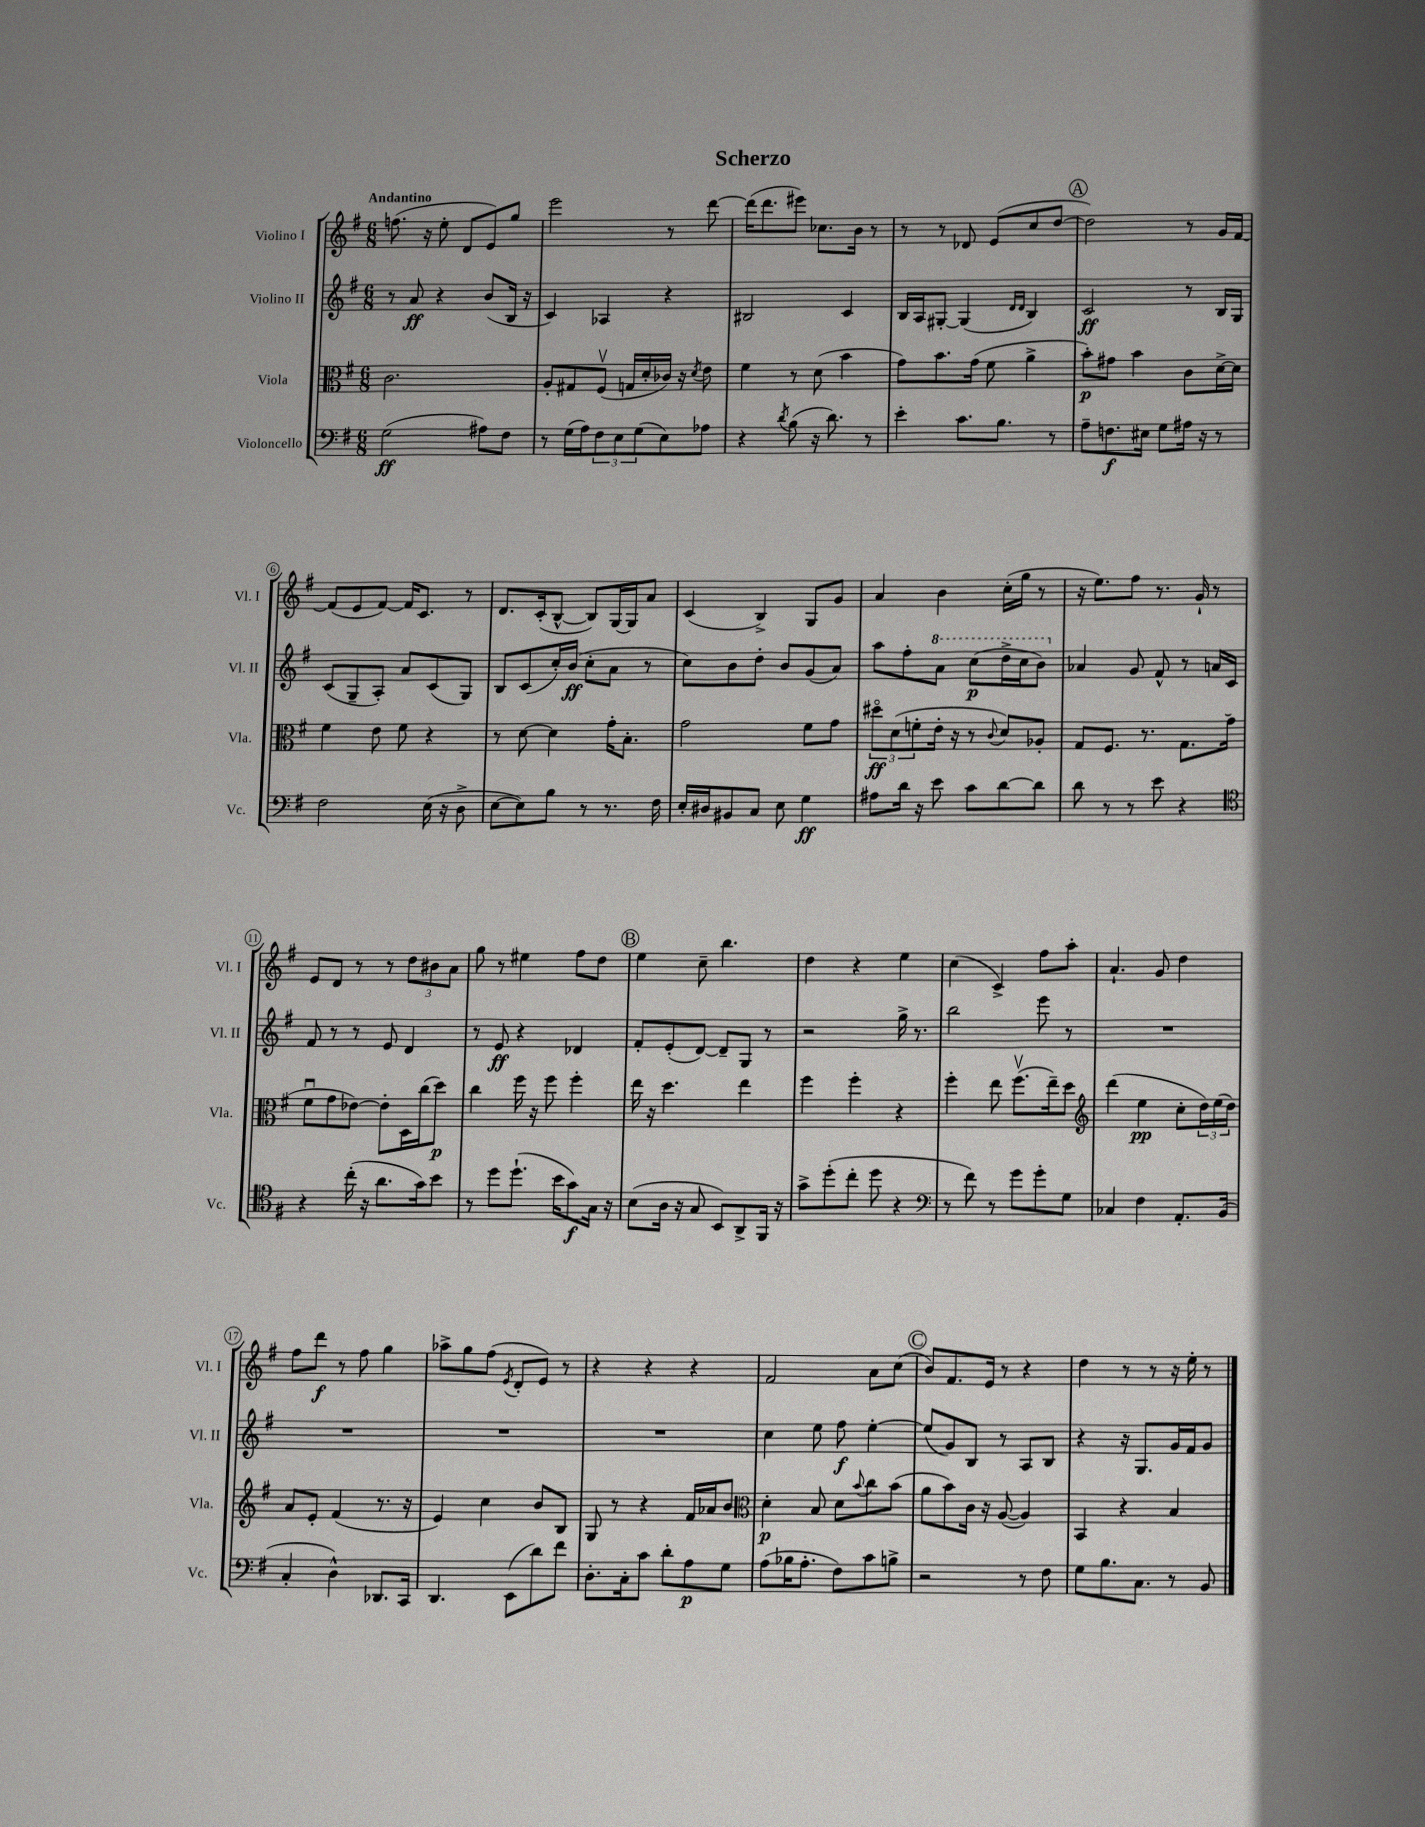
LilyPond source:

\header { title = "Scherzo" }
<<
\new StaffGroup <<
\new Staff = "s0" \with { instrumentName = "Violino I" shortInstrumentName = "Vl. I" } {
    \clef treble \key g \major \numericTimeSignature \time 6/8 \tempo "Andantino"
    f''8.( r16 e''8-. d'8 e'8) g''8 |
    e'''2 r8 d'''8~ |
    d'''16( d'''8. eis'''8) ces''8. b'16 r8 |
    r8 r8 des'8 e'8( c''8 d''8~ |
    \mark \markup { \circle "A" } d''2) r8 g'16 fis'16~ |
    fis'8( e'8 fis'8~) fis'16 c'8. r8 |
    d'8. c'16-.( b8~-^ b8) g16~ g16 a'8 |
    c'4( b4->) g8 g'8 |
    a'4 b'4 c''16-.( g''16 r8 |
    r16 e''8.) fis''8 r8. g'16-! r8 |
    e'8 d'8 r8 r8 \tuplet 3/2 { d''8 bis'8 a'8 } |
    g''8 r8 eis''4 fis''8 d''8 |
    \mark \markup { \circle "B" } e''4 c''8-- b''4. |
    d''4 r4 e''4 |
    c''4( c'4->) fis''8 a''8-. |
    a'4.-! g'8 d''4 |
    fis''8 d'''8\f r8 fis''8 g''4 |
    aes''8-> g''8 fis''8( \acciaccatura { e'8 } d'8-. e'8) r8 |
    r4 r4 r4 |
    fis'2 a'8 c''8( |
    \mark \markup { \circle "C" } b'8) fis'8. e'16 r8 r4 |
    d''4 r8 r8 r16 e''16-. r8 \bar "|." |
}
\new Staff = "s1" \with { instrumentName = "Violino II" shortInstrumentName = "Vl. II" } {
    \clef treble \key g \major \numericTimeSignature \time 6/8
    r8 a'8\ff r4 b'8( b16 r16 |
    c'4) aes4 r4 |
    bis2 c'4 |
    b16 a16 gis8~-. gis4( \grace { d'16 d'16 } b4) |
    \mark \markup { \circle "A" } c'2\ff r8 b16 g16 |
    c'8( g8-- a8-.) a'8 c'8( g8) |
    b8 c'8( c''16-.) b'16\ff( c''8-. a'8 r8 |
    c''8) b'8 d''8-. b'8 g'8( a'8) |
    a''8 fis''8-. \ottava #1 a''8 c'''8\p( d'''16-> c'''16 b''8) \ottava #0 |
    aes'4 g'8 fis'8-^ r8 a'16 c'16 |
    fis'8 r8 r8 e'8 d'4 |
    r8 e'8\ff r4 des'4 |
    \mark \markup { \circle "B" } fis'8-. e'8-.( d'8~) d'8-- g8 r8 |
    r2 g''16-> r8. |
    b''2 e'''8 r8 |
    R2. |
    R2. |
    R2. |
    R2. |
    c''4 e''8 fis''8\f e''4~-. |
    \mark \markup { \circle "C" } e''8( g'8) b8 r8 a8 b8 |
    r4 r16 g8. g'16 fis'16 g'8 \bar "|." |
}
\new Staff = "s2" \with { instrumentName = "Viola" shortInstrumentName = "Vla." } {
    \clef alto \key g \major \numericTimeSignature \time 6/8
    c'2. |
    a8-. gis8 fis8\upbow( g16 d'16-. ces'16) r16 \acciaccatura { d'8 } e'8 |
    fis'4 r8 d'8( b'4 |
    g'8) b'8. g'16( fis'8 a'4-> |
    \mark \markup { \circle "A" } b'8-.\p) gis'8 b'4 c'8 d'16~-> d'16 |
    fis'4 e'8 fis'8 r4 |
    r8 d'8~ d'4 g'16-. b8.-. |
    g'2 fis'8 g'8 |
    \tuplet 3/2 { dis''8\flageolet\ff d'8( f'8-. } e'16-. r16 r8 \appoggiatura { c'8 } d'8) aes8-. |
    g8 fis8. r8. g8. g'16( |
    fis'8\downbow g'8 ees'8~) ees'8-. d16 c''16( d''8\p) |
    c''4 fis''16 r16 fis''8 fis''4-. |
    \mark \markup { \circle "B" } e''16 r16 d''4. e''4 |
    fis''4 fis''4-. r4 |
    fis''4-. e''8 fis''8.\upbow( e''16--) d''8 |
    \clef treble d'''4( e''4\pp c''8-. \tuplet 3/2 { d''16) e''16( d''16) } |
    a'8 e'8-. fis'4( r8. r16 |
    e'4) c''4 b'8 b8 |
    g8 r8 r4 fis'16 aes'16 b'8 |
    \clef alto d'4-.\p b8 d'8 \appoggiatura { b'8 } c''8 b'8( |
    \mark \markup { \circle "C" } a'8 b'8) c'16 r16 a8~( a4) |
    b,4 r4 b4 \bar "|." |
}
\new Staff = "s3" \with { instrumentName = "Violoncello" shortInstrumentName = "Vc." } {
    \clef bass \key g \major \numericTimeSignature \time 6/8
    g2\ff( ais8) fis8 |
    r8 g16( a16) \tuplet 3/2 { fis8 e8 g8( } e8) aes8 |
    r4 \acciaccatura { d'8 } b8( r16 d'8.) r8 |
    e'4-. c'8. b8. r8 |
    \mark \markup { \circle "A" } a8-- f8.\f eis16 g8 ais16 r16 r8 |
    fis2 e16( r16 d8-> |
    e8~ e8) b8 r8 r8. fis16 |
    e16-. dis16 bis,8 c8 e8 g4\ff |
    ais8 d'16 r16 e'8 c'8 d'8~ d'8 |
    d'8 r8 r8 e'8 r4 |
    \clef tenor r4 c''16-.( r16 a'8. g'16) b'8 |
    r8 d''8 d''8.-!( b'16 g'8\f) g16 r16 |
    \mark \markup { \circle "B" } b8( a16 r16 g8 b,8) a,8-> fis,16 r16 |
    g'8-> d''8-.( c''8-. d''8 r4 |
    \clef bass r8 fis'8) r8 g'8 g'8-. g8 |
    ces4 fis4 a,8.-. b,16( |
    c4-. d4-^) des,8. c,16 |
    d,4. e,8( d'8) fis'8 |
    d8.-. c16-. c'8 d'8-. a8\p g8 |
    a8( bes16 a8.-. fis8) c'8 b8-> |
    \mark \markup { \circle "C" } r2 r8 fis8 |
    g8 b8. c8. r8 b,8 \bar "|." |
}
>>
>>
\layout { \context { \Score \override BarNumber.stencil = #(make-stencil-circler 0.1 0.3 ly:text-interface::print) } }
